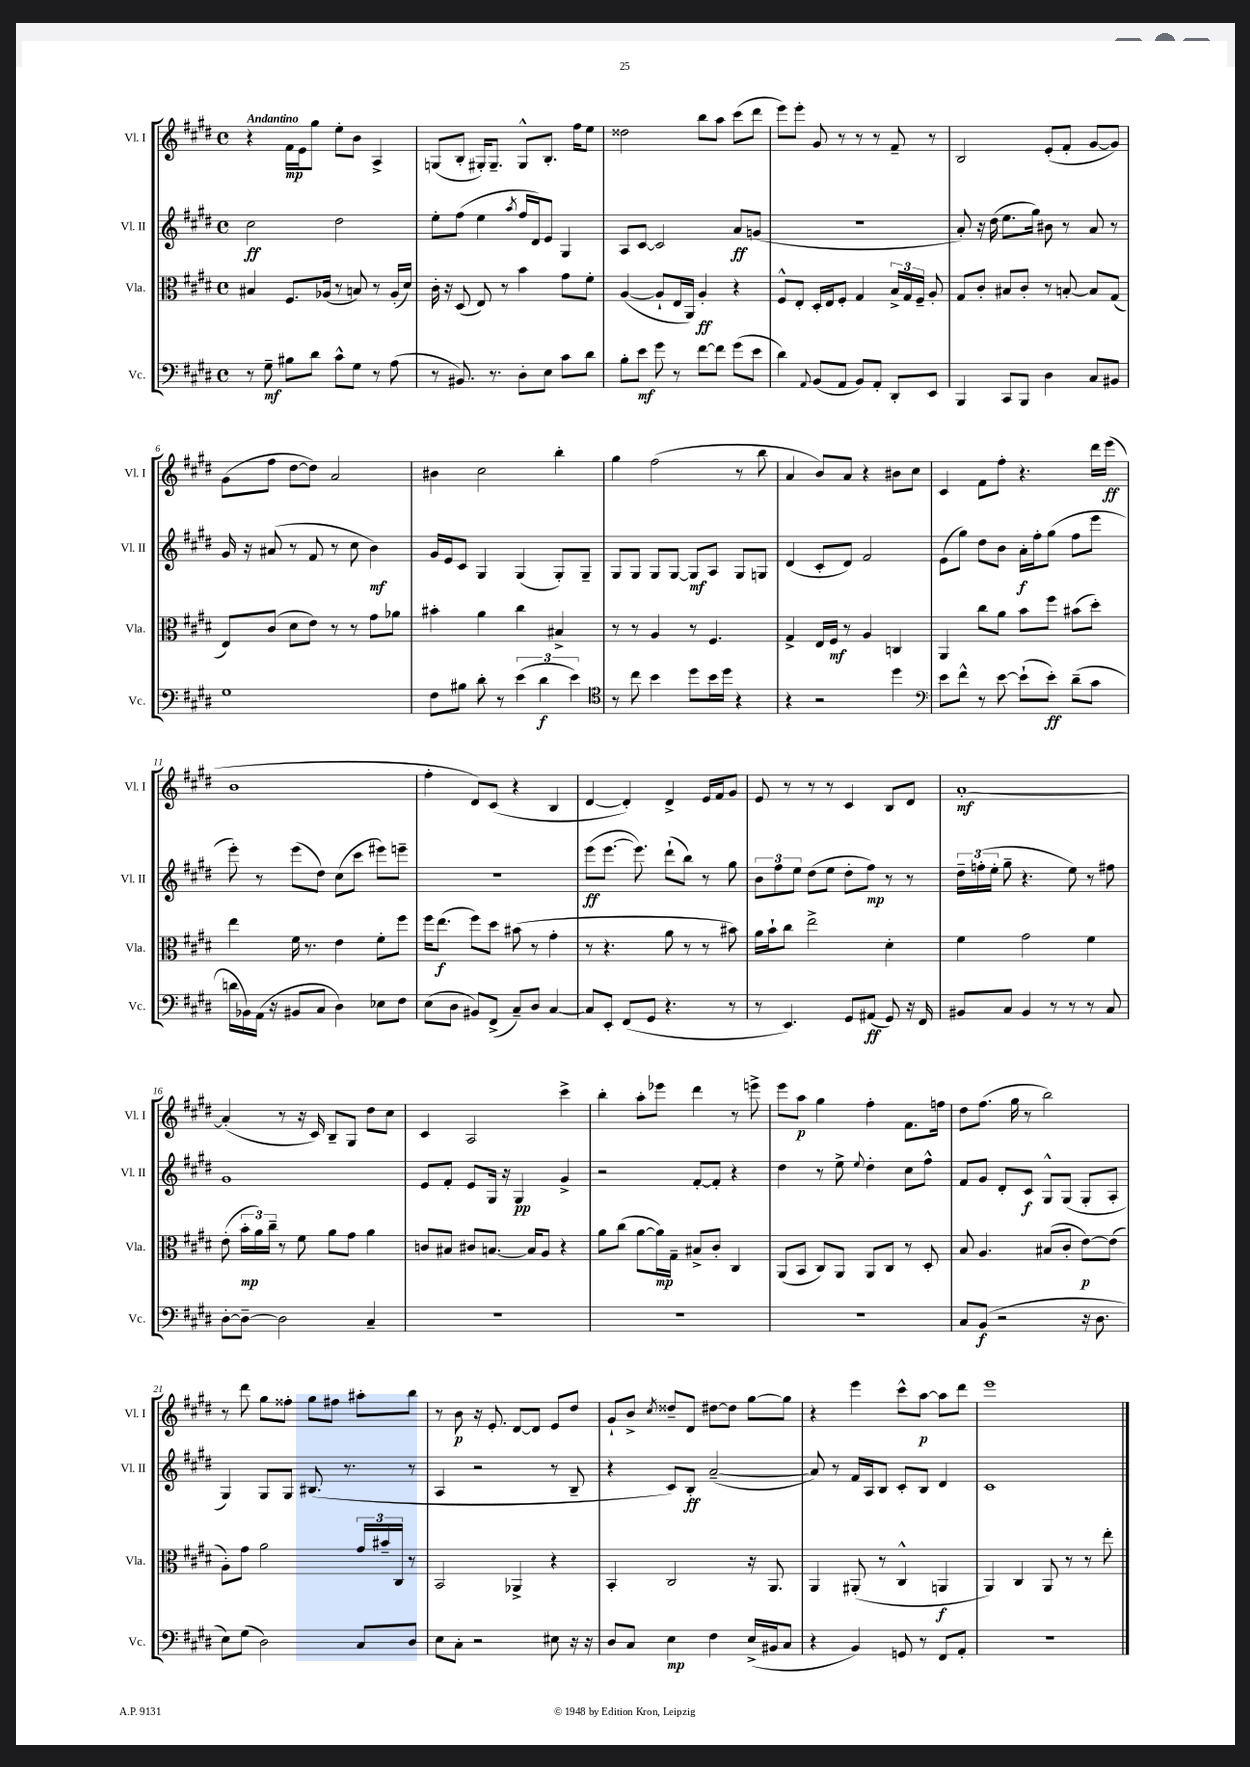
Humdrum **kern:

**kern	**dynam	**kern	**dynam	**kern	**dynam	**kern	**dynam
*part4	*part4	*part3	*part3	*part2	*part2	*part1	*part1
*staff4	*staff4	*staff3	*staff3	*staff2	*staff2	*staff1	*staff1
*I"Vc.	*	*I"Vla.	*	*I"Vl. II	*	*I"Vl. I	*
*I'Vc.	*	*I'Vla.	*	*I'Vl. II	*	*I'Vl. I	*
*clefF4	*	*clefC3	*	*clefG2	*	*clefG2	*
*k[f#c#g#d#]	*	*k[f#c#g#d#]	*	*k[f#c#g#d#]	*	*k[f#c#g#d#]	*
*M4/4	*	*M4/4	*	*M4/4	*	*M4/4	*
*met(c)	*	*met(c)	*	*met(c)	*	*met(c)	*
=1	=1	=1	=1	=1	=1	=1	=1
!	!	!	!	!	!	!LO:TX:a:B:t=Andantino	!
8r	.	4B#X/	.	2cc#\	ff	4r	.
8G#~\	mf	.	.	.	.	.	.
8B#X\L	.	8.F#/L	.	.	.	16f#\LL	mp
.	.	.	.	.	.	16e\J	.
8d#\J	.	.	.	.	.	8gg#\J	.
.	.	(16A-X/Jk	.	.	.	.	.
8c#^^\L	.	8r	.	2dd#\	.	8ee'\L	.
8G#\J	.	8Bn/)	.	.	.	8b\J	.
8r	.	8r	.	.	.	4A^/	.
(8A\	.	(16A-'/LL	.	.	.	.	.
.	.	16d#/JJ)	.	.	.	.	.
=2	=2	=2	=2	=2	=2	=2	=2
8r	.	16c#'\	.	8ee'\L	.	(8Gn/L	.
.	.	16r	.	.	.	.	.
8.BB#X/)	.	(8D#/	.	(8ff#\J	.	8B'/J	.
.	.	8E/)	.	4ee\	.	16G#X'/KL)	.
8.r	.	.	.	.	.	8.G#~/J	.
.	.	8r	.	.	.	.	.
.	.	.	.	8qaa/	.	.	.
8D#'\L	.	4b\	.	16ff#/LL	.	8G#^^/L	.
.	.	.	.	16d#/J)	.	.	.
8E\J	.	.	.	8e/J	.	8.B'/J	.
8c#\L	.	8g#\L	.	4G#/	.	.	.
.	.	.	.	.	.	16ff#\KL	.
8d#\J	.	8f#'\J	.	.	.	8ee\J	.
=3	=3	=3	=3	=3	=3	=3	=3
8B'\L	.	([4A/	.	8A/L	.	2dd##X\	.
8e\J	mf	.	.	[8c#/J	.	.	.
8g#\	.	8A`/L]	.	2c#/]	.	.	.
8r	.	16E/L	.	.	.	.	.
.	.	16AA/JJ)	.	.	.	.	.
[8f#\L	.	4A'/	ff	.	.	8bb\L	.
8f#\J]	.	.	.	.	.	8aa\J	.
(8g#\L	.	4r	.	8a/L	ff	(8ccc#\L	.
8e\J	.	.	.	(8gn/J	.	8ddd#\J	.
=4	=4	=4	=4	=4	=4	=4	=4
4d#\)	.	8F#^^/L	.	1r	.	8eee\L)	.
.	.	8E'/J	.	.	.	8eee'\J	.
8qqAA/	.	.	.	.	.	.	.
(8BB/L	.	16D#'/LL	.	.	.	8g#/	.
.	.	16E/J	.	.	.	.	.
8AA/J	.	8F#'/J	.	.	.	8r	.
8BB/L)	.	4G#/	.	.	.	8r	.
8AA'/J	.	.	.	.	.	8r	.
8DD#'/L	.	24B^/LL	.	.	.	8f#~/	.
.	.	24G#/	.	.	.	.	.
.	.	24F#~/JJ	.	.	.	.	.
8EE/J	.	8A'/	.	.	.	8r	.
=5	=5	=5	=5	=5	=5	=5	=5
4BBB/	.	8G#/L	.	8a'/)	.	2B/	.
.	.	8c#'/J	.	16r	.	.	.
.	.	.	.	(16dd#\	.	.	.
8CC#/L	.	8B#X/L	.	8.ee\L	.	.	.
8BBB/J	.	8c#'/J	.	.	.	.	.
.	.	.	.	16gg#\Jk)	.	.	.
4D#\	.	8r	.	8b#X\	.	(8e'/L	.
.	.	[8Bn'/	.	8r	.	8f#'/J	.
8C#/L	.	8B/L]	.	8a/	.	[8g#/L	.
8BB#X/J	.	(8G#/J	.	8r	.	8g#/J])	.
!!LO:LB:g=z
=6	=6	=6	=6	=6	=6	=6	=6
1G#	.	8E/L)	.	16g#/	.	(8g#\L	.
.	.	.	.	16r	.	.	.
.	.	(8c#/J	.	(8a#X/	.	8ff#\J	.
.	.	8d#\L	.	8r	.	[8dd#\L	.
.	.	8e\J)	.	8f#/	.	8dd#\J])	.
.	.	8r	.	8r	.	2a/	.
.	.	8r	.	8cc#\	.	.	.
.	.	8g#\L	.	4b\)	mf	.	.
.	.	8a-X\J	.	.	.	.	.
=7	=7	=7	=7	=7	=7	=7	=7
8F#\L	.	4b#X'\	.	16g#/LL	.	4b#X\	.
.	.	.	.	16e/J	.	.	.
8B#X\J	.	.	.	8c#/J	.	.	.
8d#'\	.	4a\	.	4G#/	.	2cc#\	.
8r	.	.	.	.	.	.	.
(6e\	.	4cc#\	.	(4G#/	.	.	.
6d#\	f	.	.	.	.	.	.
.	.	4B#X^/	.	8G#'/L)	.	4bb'\	.
6e\)	.	.	.	.	.	.	.
.	.	.	.	8G#~/J	.	.	.
=8	=8	=8	=8	=8	=8	=8	=8
*clefC4	*	*	*	*	*	*	*
8r	.	8r	.	8G#/L	.	4gg#\	.
8cc#\	.	8r	.	8G#/J	.	.	.
4b\	.	4A/	.	8G#/L	.	(2ff#\	.
.	.	.	.	[8G#/J	.	.	.
8dd#\L	.	8r	.	8G#/L]	mf	.	.
16b\L	.	4.F#/	.	8A/J	.	.	.
16dd#\JJ	.	.	.	.	.	.	.
4r	.	.	.	8G#/L	.	8r	.
.	.	.	.	8Gn/J	.	8bb\	.
=9	=9	=9	=9	=9	=9	=9	=9
4r	.	4G#^/	.	(4d#/	.	4a/	.
2r	.	16E/LL	.	8c#'/L	.	8b/L)	.
.	.	16F#/JJ	mf	.	.	.	.
.	.	8r	.	8d#/J)	.	8a/J	.
.	.	4A/	.	2f#/	.	4r	.
4dd#\	.	4Cn/	.	.	.	8b#X\L	.
.	.	.	.	.	.	8cc#\J	.
=10	=10	=10	=10	=10	=10	=10	=10
*clefF4	*	*	*	*	*	*	*
8e\L	.	4AA/	.	(8e\L	.	4c#/	.
8f#^^\J	.	.	.	8gg#\J)	.	.	.
8r	.	8cc#\L	.	8dd#\L	.	8f#\L	.
[8e\	.	8a\J	.	8b\J	.	8ff#'\J	.
(8e`\L]	.	8b\L	.	16a'\LL	f	4.r	.
.	.	.	.	16ff#'\J	.	.	.
8e'\J)	ff	8ff#\J	.	(8gg#\J	.	.	.
(8d#~\L	.	(8b#X\L	.	8ff#\L	.	.	.
8c#\J	.	8dd#'\J)	.	8eee\J	.	16ddd#\LL	.
.	.	.	.	.	.	(16eee\JJ	ff
!!LO:LB:g=z
=11	=11	=11	=11	=11	=11	=11	=11
16dn\LL	.	4ee\	.	8eee'\)	.	1b	.
16BB-X\)	.	.	.	.	.	.	.
(16AA\JJ	.	.	.	8r	.	.	.
16r	.	.	.	.	.	.	.
8BB#X/L	.	16f#\	.	(8eee\L	.	.	.
.	.	8.r	.	.	.	.	.
8C#/J	.	.	.	8dd#\J)	.	.	.
4D#\)	.	4e\	.	(8cc#\L	.	.	.
.	.	.	.	8ccc#\J	.	.	.
8E-X\L	.	8f#'\L	.	8eee#X\L)	.	.	.
8F#\J	.	8ff#\J	.	8eeen~\J	.	.	.
=12	=12	=12	=12	=12	=12	=12	=12
(8E\L	.	16ff#\KL	.	1r	.	4ff#'\	.
.	.	(8.ee\J	f	.	.	.	.
8D#\J	.	.	.	.	.	.	.
8BB#X/L)	.	8ff#\L)	.	.	.	8d#/L)	.
(8FF#^/J	.	8dd#\J	.	.	.	(8c#/J	.
8C#~/L)	.	(8b#X\	.	.	.	4r	.
8D#/J	.	8r	.	.	.	.	.
[4C#/	.	4g#'\	.	.	.	4B/	.
=13	=13	=13	=13	=13	=13	=13	=13
8C#/L]	.	8r	.	(8eee\L	ff	[4d#/	.
8EE'/J	.	4.r	.	[8.eee\J	.	.	.
(8FF#/L	.	.	.	.	.	4d#'/])	.
.	.	.	.	8.eee\])	.	.	.
8GG#/J	.	.	.	.	.	.	.
4.r	.	8a\	.	(8ddd#`\L	.	4d#^/	.
.	.	8r	.	8bb\J)	.	.	.
.	.	8r	.	8r	.	16e/LL	.
.	.	.	.	.	.	16f#/J	.
8r	.	8b#X\)	.	8gg#\	.	8g#/J	.
=14	=14	=14	=14	=14	=14	=14	=14
8r	.	16a\LL	.	12b\L	.	8e/	.
.	.	16b`\J	.	.	.	.	.
.	.	.	.	12ff#\	.	.	.
4.EE/)	.	8cc#\J	.	.	.	8r	.
.	.	.	.	12ee\J	.	.	.
.	.	2ee^\	.	(8dd#\L	.	8r	.
.	.	.	.	8ee\J	.	8r	.
8GG#/L	.	.	.	8dd#'\L	.	4c#/	.
(8AA#X/J	ff	.	.	8ff#\J)	mp	.	.
8GG#/)	.	4d#'\	.	8r	.	8B/L	.
16r	.	.	.	8r	.	8d#/J	.
16FF#/	.	.	.	.	.	.	.
=15	=15	=15	=15	=15	=15	=15	=15
8BB#X/L	.	4f#\	.	24dd#~\LL	.	[1a'	mf
.	.	.	.	(24ffn'\	.	.	.
.	.	.	.	24ee'\JJ	.	.	.
8C#/J	.	.	.	8gg#~\	.	.	.
4BB#/	.	2g#\	.	4.r	.	.	.
8r	.	.	.	.	.	.	.
8r	.	.	.	8ee\)	.	.	.
8r	.	4f#\	.	8r	.	.	.
8C#/	.	.	.	8ff#X\	.	.	.
!!LO:LB:g=z
=16	=16	=16	=16	=16	=16	=16	=16
[8D#'\L	.	(8e'\	.	1g#	.	(4a'/]	.
8D#~\J_	.	24b'\LL	mp	.	.	.	.
.	.	24a\)	.	.	.	.	.
.	.	24cc#~\JJ	.	.	.	.	.
2D#\]	.	8r	.	.	.	8r	.
.	.	8f#\	.	.	.	16r	.
.	.	.	.	.	.	16c#/)	.
.	.	8a\L	.	.	.	8B~/L	.
.	.	8g#\J	.	.	.	8G#/J	.
4C#~/	.	4a\	.	.	.	8dd#\L	.
.	.	.	.	.	.	8cc#\J	.
=17	=17	=17	=17	=17	=17	=17	=17
1r	.	8cn/L	.	8e/L	.	4c#/	.
.	.	8B#X/J	.	8f#'/J	.	.	.
.	.	8c#X/L	.	8e/L	.	2A/	.
.	.	[8.Bn/J	.	16G#/Jk	.	.	.
.	.	.	.	16r	.	.	.
.	.	.	.	4G#/	pp	.	.
.	.	16B/KL]	.	.	.	.	.
.	.	8A/J	.	.	.	.	.
.	.	4r	.	4g#^/	.	4ccc#^\	.
=18	=18	=18	=18	=18	=18	=18	=18
1r	.	8a\L	.	2r	.	4bb'\	.
.	.	(8cc#\J	.	.	.	.	.
.	.	[8a\L	.	.	.	8aa'\L	.
.	.	16a\L])	mp	.	.	8eee-X\J	.
.	.	16G#~\JJ	.	.	.	.	.
.	.	8B#X^/L	.	[8f#'/L	.	4ddd#\	.
.	.	8c#'/J	.	8f#'/J]	.	.	.
.	.	4C#/	.	4r	.	8r	.
.	.	.	.	.	.	8eeen^\	.
=19	=19	=19	=19	=19	=19	=19	=19
1r	.	(8AA/L	.	4dd#\	.	8eee\L	.
.	.	8BB/J	.	.	.	8aa\J	p
.	.	8C#/L)	.	8r	.	4gg#\	.
.	.	8AA/J	.	8ee^\	.	.	.
.	.	.	.	8qqee/	.	.	.
.	.	8AA/L	.	4dd#'\	.	4ff#'\	.
.	.	8C#/J	.	.	.	.	.
.	.	8r	.	8cc#\L	.	8.f#\L	.
.	.	8D#'/	.	8ff#^^\J	.	.	.
.	.	.	.	.	.	16ffn\Jk	.
=20	=20	=20	=20	=20	=20	=20	=20
8C#/L	.	8B/	.	8f#/L	.	8dd#\L	.
(8BB/J	f	4.A/	.	8g#/J	.	(8.ff#\J	.
2r	.	.	.	8d#'/L	.	.	.
.	.	.	.	.	.	16gg#\	.
.	.	.	.	8c#/J	f	8r	.
.	.	(8B#X/L	.	8G#^^/L	.	2bb\)	.
.	.	8c#'/J	.	(8G#/J	.	.	.
16r	.	[8e\L)	p	8G#'/L	.	.	.
8.D#\	.	.	.	.	.	.	.
.	.	(8e\J]	.	8A'/J	.	.	.
!!LO:LB:g=z
=21	=21	=21	=21	=21	=21	=21	=21
8E\L)	.	8A'\L)	.	4G#/)	.	8r	.
(8G#\J	.	8g#\J	.	.	.	8ddd#\	.
2D#\)	.	2a\	.	8G#/L	.	8gg#\L	.
.	.	.	.	8G#/J	.	8ff##X'\J	.
.	.	.	.	(8.B#X/	.	8gg#\L	.
.	.	.	.	.	.	8ff#X\J	.
.	.	.	.	8.r	.	.	.
8C#/L	.	24g#/LL	.	.	.	8aa#X'\L	.
.	.	24b#X~/	.	.	.	.	.
.	.	24C#/JJ	.	.	.	.	.
8D#/J	.	8r	.	8r	.	8bb\J	.
=22	=22	=22	=22	=22	=22	=22	=22
8E\L	.	2BB/	.	4A/	.	8r	.
8C#'\J	.	.	.	.	.	8b\	p
2r	.	.	.	2r	.	16r	.
.	.	.	.	.	.	8.e'/	.
.	.	4AA-X^/	.	.	.	[8d#/L	.
.	.	.	.	.	.	8d#/J]	.
8E#X\	.	4r	.	8r	.	8e/L	.
16r	.	.	.	8B~/	.	8dd#/J	.
16r	.	.	.	.	.	.	.
=23	=23	=23	=23	=23	=23	=23	=23
8D#/L	.	4BB'/	.	4r	.	8g#`/L	.
8C#/J	.	.	.	.	.	8b^/J	.
.	.	.	.	.	.	8qcc#/	.
4E\	mp	2C#/	.	8c#/L)	.	8dd##X~/L	.
.	.	.	.	8B'/J	ff	8d#/J	.
4F#\	.	.	.	([2a~/	.	[8dd#X\L	.
.	.	.	.	.	.	8dd#\J]	.
(16E^/LL	.	16r	.	.	.	[8gg#\L	.
16BB#X/J	.	8.AA/	.	.	.	.	.
8C#/J	.	.	.	.	.	8gg#\J]	.
=24	=24	=24	=24	=24	=24	=24	=24
4r	.	4AA/	.	8a/])	.	4r	.
.	.	.	.	8r	.	.	.
4BB/)	.	(8AA#X'/	.	16f#/LL	.	4eee\	.
.	.	.	.	16A/J	.	.	.
.	.	8r	.	8B/J	.	.	.
8GGn/	.	4C#^^/	.	8c#'/L	.	8ccc#^^\L	.
8r	.	.	.	8B/J	.	[8aa\J	p
8FF#/L	.	4AAn/	f	4d#/	.	8aa\L]	.
8AA'/J	.	.	.	.	.	8ddd#\J	.
=25	=25	=25	=25	=25	=25	=25	=25
1r	.	4AA/)	.	1c#	.	1eee	.
.	.	4C#/	.	.	.	.	.
.	.	8AA/	.	.	.	.	.
.	.	8r	.	.	.	.	.
.	.	8r	.	.	.	.	.
.	.	8ee'\	.	.	.	.	.
==	==	==	==	==	==	==	==
*-	*-	*-	*-	*-	*-	*-	*-
